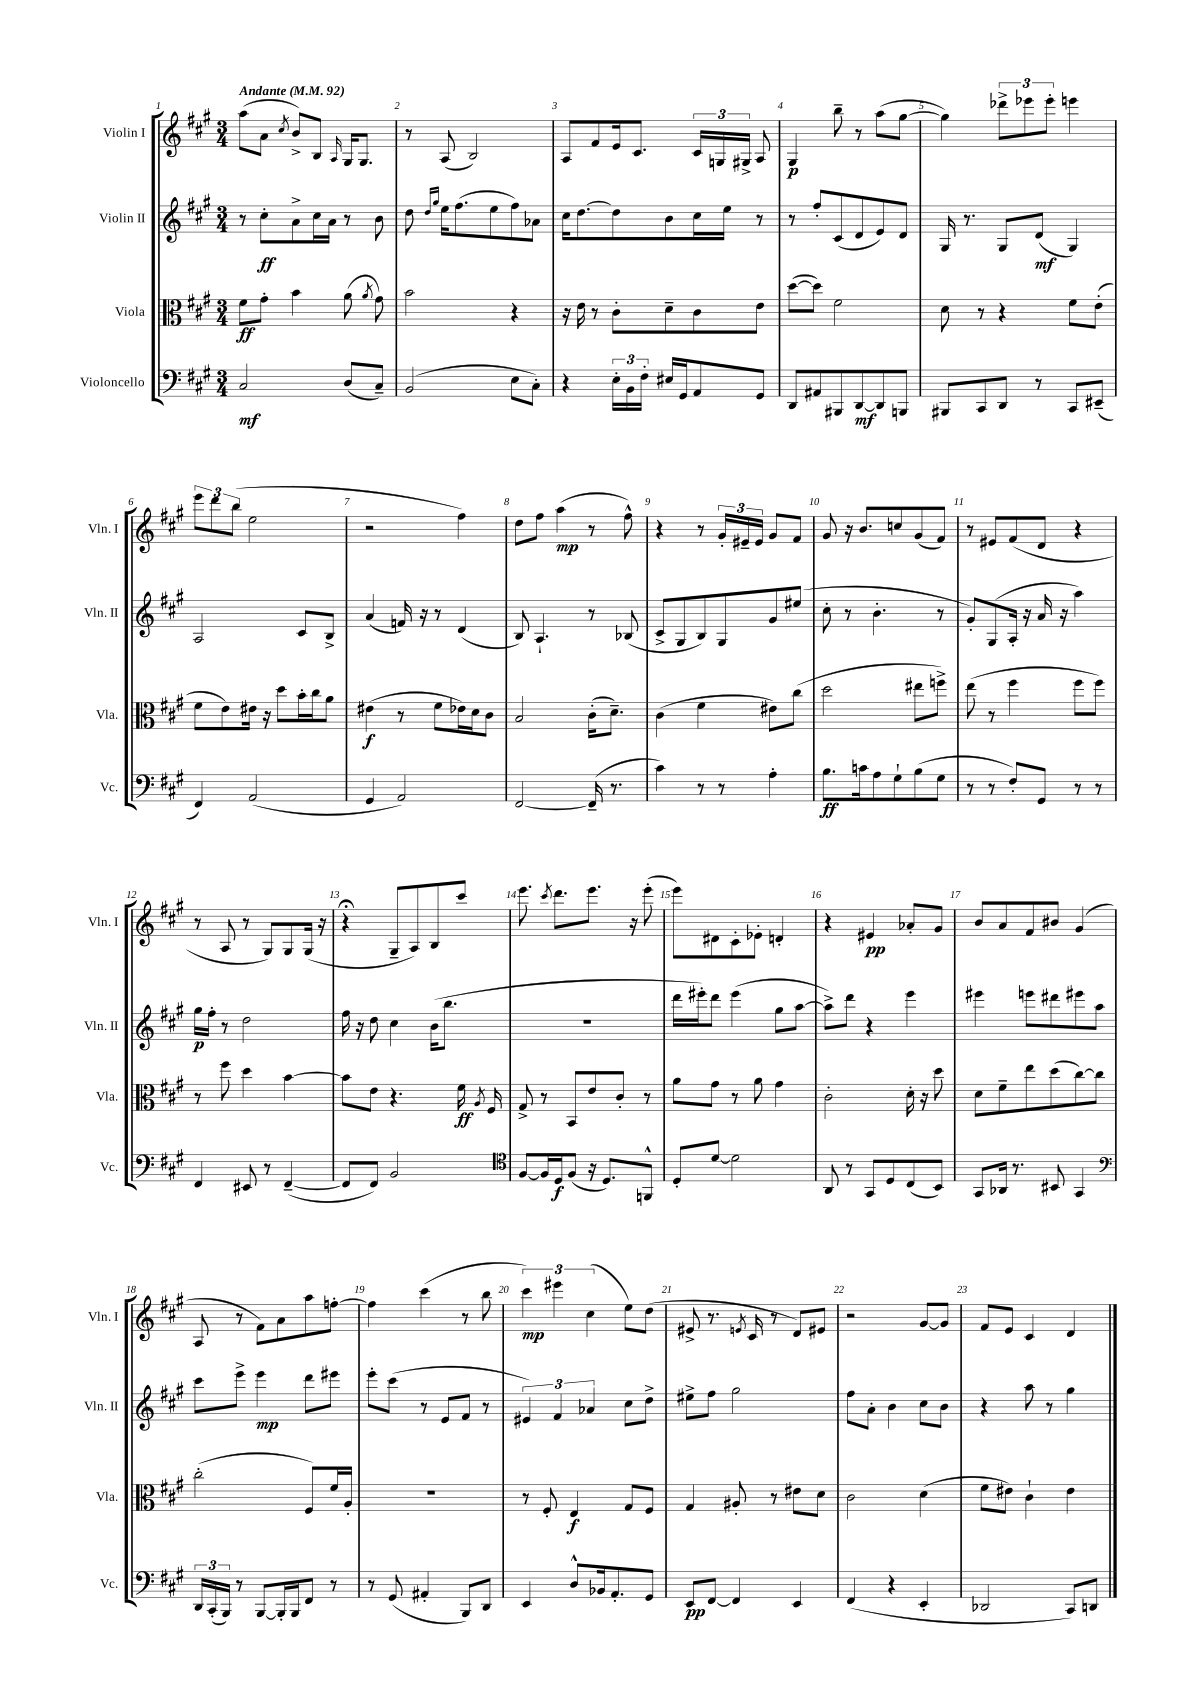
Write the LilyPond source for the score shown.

<<
\new StaffGroup <<
\new Staff = "s0" \with { instrumentName = "Violin I" shortInstrumentName = "Vln. I" } {
    \clef treble \key a \major \numericTimeSignature \time 3/4 \tempo "Andante" 4 = 92
    \autoBeamOff a''8[( a'8] \acciaccatura { cis''8 } b'8[->) b8] \grace { a16 } gis16[ gis8.] |
    r8 a8( b2) |
    a8[ fis'8 e'16 cis'8.] \tuplet 3/2 { cis'16[ g16 gis16]-> } a8 |
    gis4\p b''8-- r8 a''8[( gis''8]~ |
    gis''4) \tuplet 3/2 { des'''8[-> ees'''8 ees'''8]-. } e'''4 |
    \tuplet 3/2 { e'''8[ d'''8 b''8]( } e''2 |
    r2 fis''4) |
    d''8[ fis''8] a''4\mp( r8 fis''8-^) |
    r4 r8 \tuplet 3/2 { gis'16[-. eis'16-- eis'16] } gis'8[ fis'8] |
    gis'8 r16 b'8.[ c''8 gis'8( fis'8]) |
    r8 eis'8[ fis'8( d'8] r4 |
    r8 a8 r8 gis8[) gis8 gis16]( r16 |
    r4\fermata gis8[-- a8) b8 cis'''8] |
    e'''8. \acciaccatura { cis'''8 } d'''8.[ e'''8.] r16 e'''8-.( |
    e'''8[) dis'8 cis'8-. ees'8]-. d'4-. |
    r4 eis'4\pp aes'8[-. gis'8] |
    b'8[ a'8 fis'8 bis'8] gis'4( |
    a8 r8 fis'8[) a'8 a''8 f''8]~-. |
    f''4 cis'''4( r8 b''8 |
    \tuplet 3/2 { cis'''4\mp) eis'''4 cis''4( } e''8[) d''8]( |
    eis'8-> r8. \acciaccatura { e'8 } cis'16 r8 d'8[) eis'8] |
    r2 gis'8[~ gis'8] |
    fis'8[ e'8] cis'4 d'4 \bar "|." |
}
\new Staff = "s1" \with { instrumentName = "Violin II" shortInstrumentName = "Vln. II" } {
    \clef treble \key a \major \numericTimeSignature \time 3/4
    \autoBeamOff r8 cis''8[-.\ff a'8-> cis''16 a'16] r8 b'8 |
    d''8 \grace { d''16[ gis''16] } e''16[ fis''8.( e''8 fis''8) aes'8] |
    cis''16[ d''8.~ d''8 b'8 cis''16 e''16] r8 |
    r8 fis''8[-. cis'8( d'8 e'8) d'8] |
    gis16 r8. gis8[ d'8]\mf( gis4) |
    a2 cis'8[ b8]-> |
    a'4( f'16) r16 r8 d'4( |
    b8) a4.-! r8 bes8( |
    cis'8[-> gis8 b8) gis8 gis'8 eis''8]( |
    cis''8-. r8 b'4.-. r8 |
    gis'8[-.) gis8( a16]-. r16 a'16 r16 a''4) |
    gis''16[\p fis''16]-. r8 d''2 |
    fis''16 r16 d''8 cis''4 b'16[( b''8.] |
    R2. |
    d'''16[ eis'''16-.) d'''8] eis'''4( gis''8[ a''8]~ |
    a''8[->) d'''8] r4 e'''4 |
    eis'''4 e'''8[ dis'''8 eis'''8 a''8] |
    cis'''8[ e'''8]-> e'''4\mp d'''8[ eis'''8] |
    e'''8[-. cis'''8]( r8 e'8[ fis'8] r8 |
    \tuplet 3/2 { eis'4) fis'4 aes'4 } cis''8[ d''8]-> |
    eis''8[-> fis''8] gis''2 |
    fis''8[ a'8]-. b'4 cis''8[ b'8] |
    r4 a''8 r8 gis''4 \bar "|." |
}
\new Staff = "s2" \with { instrumentName = "Viola" shortInstrumentName = "Vla." } {
    \clef alto \key a \major \numericTimeSignature \time 3/4
    \autoBeamOff fis'8[\ff gis'8]-. b'4 a'8( \acciaccatura { a'8 } gis'8) |
    b'2 r4 |
    r16 e'16 r8 cis'8[-. d'8-- cis'8 e'8] |
    d''8[~( d''8]) fis'2 |
    d'8 r8 r4 fis'8[ e'8]-.( |
    fis'8[ e'8) eis'16] r16 d''8[ b'16-. cis''16 a'8] |
    eis'4\f( r8 fis'8[ ees'16) d'16 cis'8] |
    b2 cis'16[-.( d'8.]--) |
    cis'4( fis'4 eis'8[) cis''8]( |
    d''2 eis''8[ f''8]->) |
    e''8( r8 fis''4 fis''8[ fis''8]) |
    r8 fis''8 d''4 b'4~ |
    b'8[ e'8] r4. fis'16\ff \acciaccatura { a8 } fis16 |
    gis8-> r8 b,8[ e'8 cis'8]-. r8 |
    a'8[ gis'8] r8 a'8 gis'4 |
    cis'2-. d'16-. r16 d''8 |
    d'8[ fis'8-- e''8 d''8( cis''8~) cis''8] |
    cis''2-.( fis8[) fis'16 a16]-. |
    R2. |
    r8 fis8-. e4\f gis8[ fis8] |
    gis4 ais8-. r8 eis'8[ d'8] |
    cis'2 d'4( |
    fis'8[ eis'8]) cis'4-! eis'4 \bar "|." |
}
\new Staff = "s3" \with { instrumentName = "Violoncello" shortInstrumentName = "Vc." } {
    \clef bass \key a \major \numericTimeSignature \time 3/4
    \autoBeamOff cis2\mf d8[( cis8]--) |
    b,2( e8[ cis8]-.) |
    r4 \tuplet 3/2 { e16[-. b,16 fis16]-. } eis16[ gis,16 a,8 gis,8] |
    d,8[ ais,8 bis,,8 d,8~\mf d,8 b,,8] |
    bis,,8[ cis,8 d,8] r8 cis,8[ eis,8]--( |
    fis,4) a,2( |
    gis,4 a,2) |
    fis,2~ fis,16--( r8. |
    cis'4) r8 r8 a4-. |
    b8.[\ff c'16 a8 gis8-! b8( gis8] |
    r8 r8 fis8[-.) gis,8] r8 r8 |
    fis,4 eis,8 r8 fis,4~--( |
    fis,8[ fis,8]) b,2 |
    \clef tenor fis8[~ fis16 d16\f fis8]( r16 d8.[) f,8]-^ |
    d8[-. d'8]~ d'2 |
    a,8 r8 gis,8[ d8 cis8( b,8]) |
    gis,8[ aes,16] r8. bis,8 gis,4 |
    \clef bass \tuplet 3/2 { d,16[ cis,16-.( b,,16]) } r8 b,,8[~ b,,16-. b,,16 fis,8] r8 |
    r8 gis,8( ais,4-. b,,8[) d,8] |
    e,4 d8[-^ bes,16 a,8.-. gis,8] |
    e,8[\pp fis,8]~ fis,4 e,4 |
    fis,4( r4 e,4-. |
    des,2 cis,8[) d,8] \bar "|." |
}
>>
>>
\layout { \context { \Score \override BarNumber.break-visibility = ##(#f #t #t) barNumberVisibility = #all-bar-numbers-visible } }
